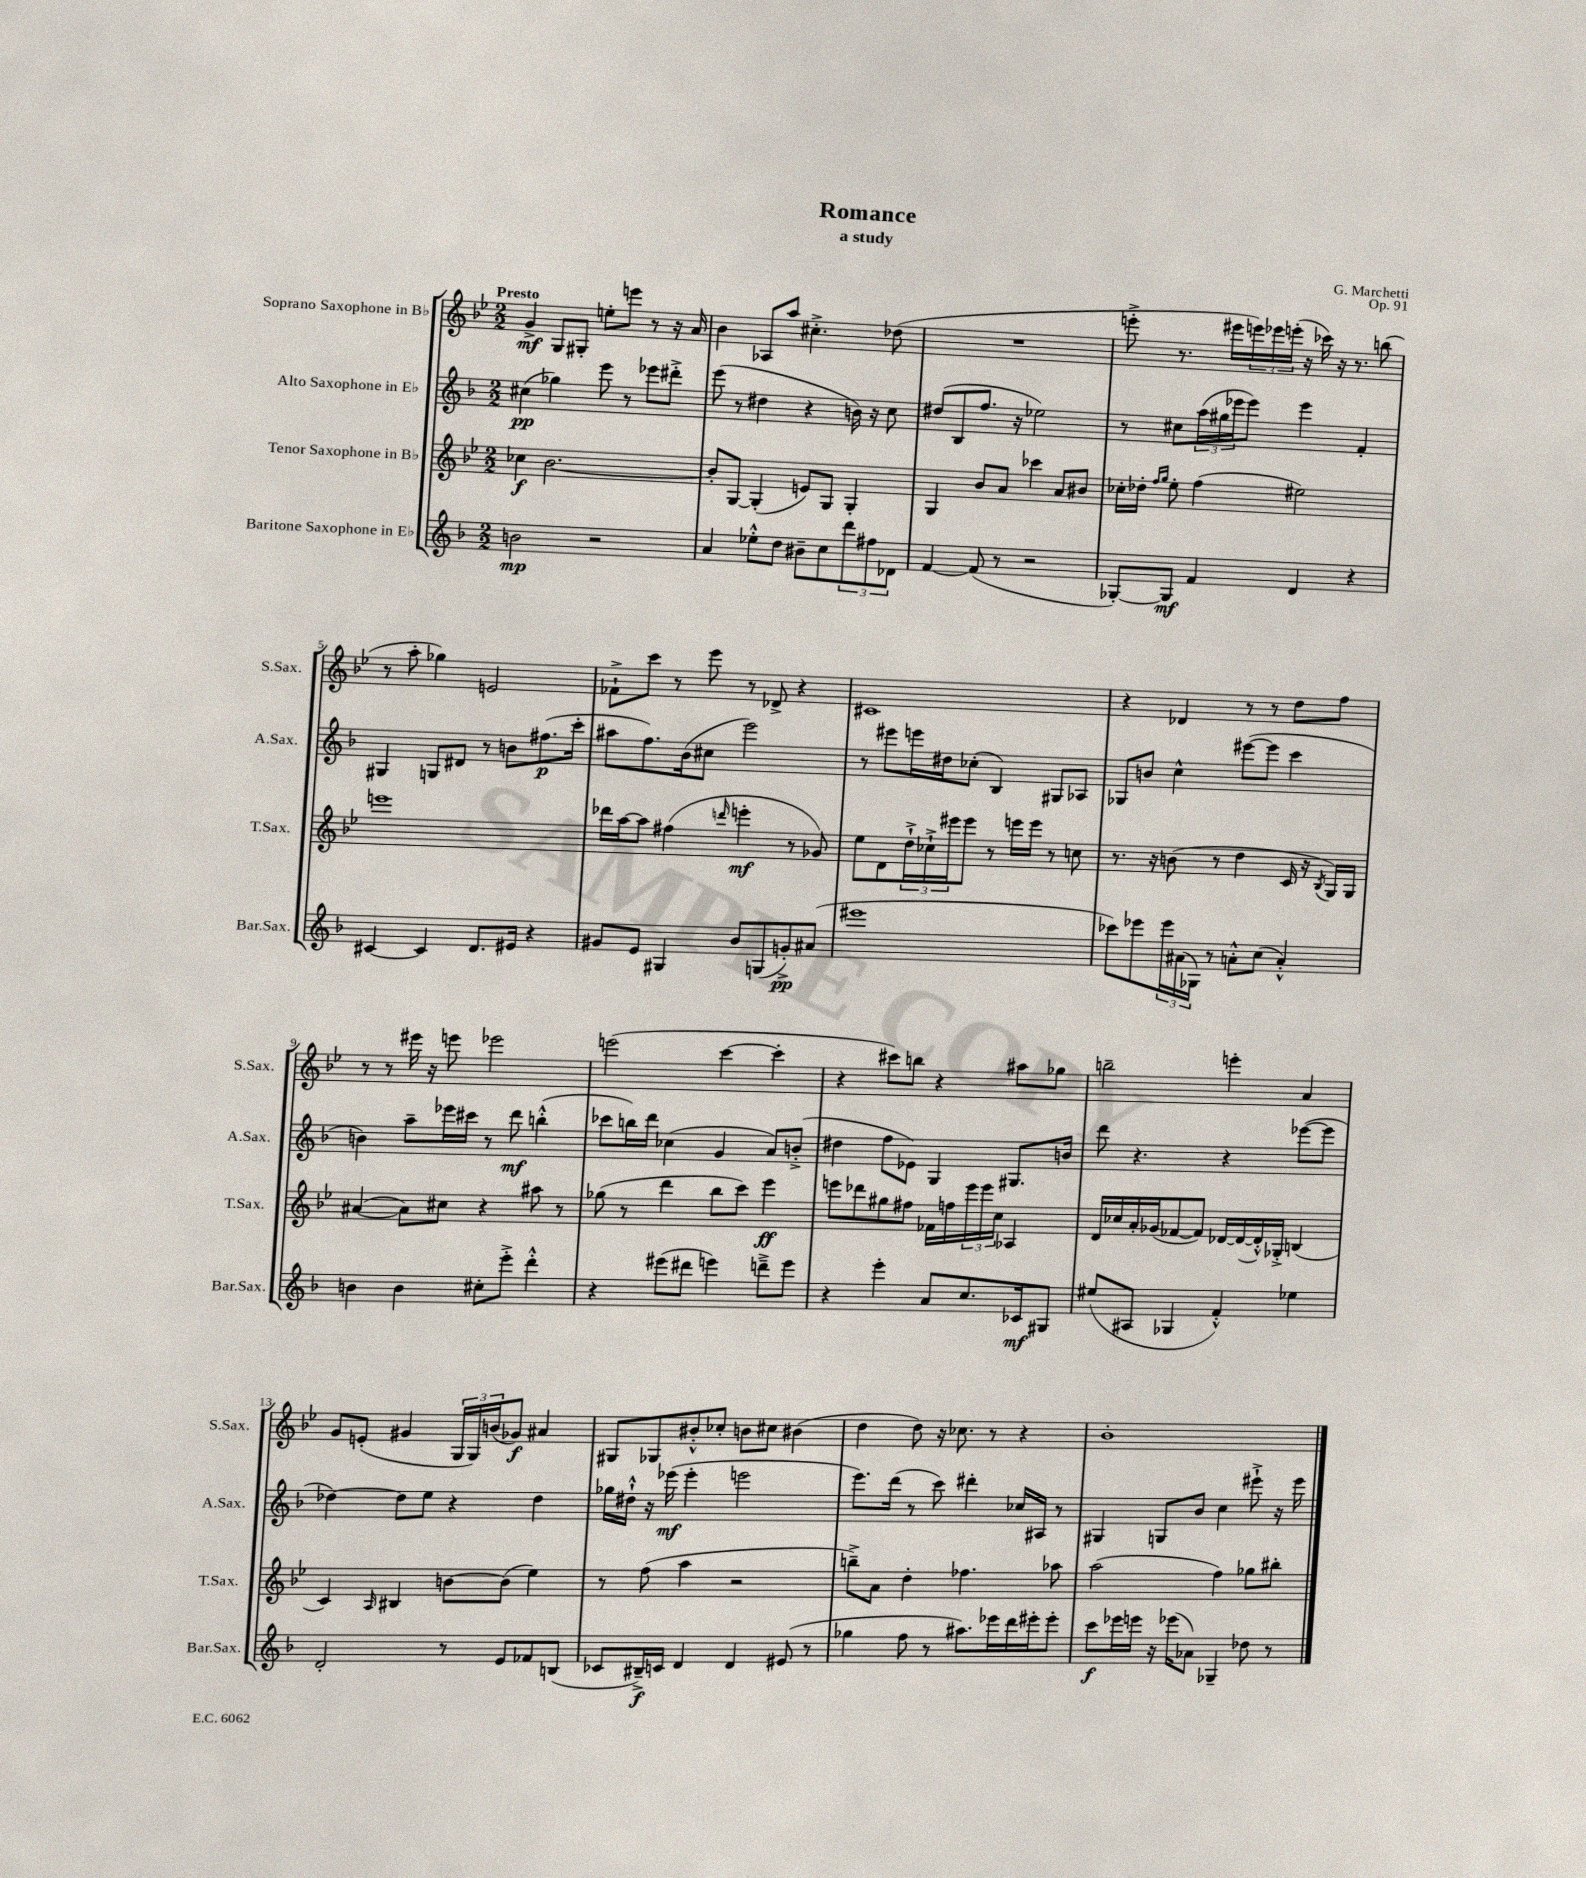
\header { title = "Romance" composer = "G. Marchetti" subtitle = "a study" opus = "Op. 91" }
<<
\new StaffGroup <<
\new Staff = "s0" \with { instrumentName = "Soprano Saxophone in Bb" shortInstrumentName = "S.Sax." } {
    \clef treble \key bes \major \numericTimeSignature \time 2/2 \tempo "Presto"
    g'4->\mf g8 gis8-. e''8-. e'''8 r8 r16 a'16 |
    bes'4 aes8 a''8 cis''4.-.-> des''8( |
    R1 |
    e'''8-.-> r8. eis'''16 \tuplet 3/2 { e'''16) ees'''16 e'''16-.( } r16 ces'''16) r16 r8. b''8( |
    r8 a''8-. ges''4) e'2 |
    fes'8-!-> c'''8 r8 ees'''8 r8 des'8-> r4 |
    cis'1 |
    r4 des'4 r8 r8 d''8 f''8 |
    r8 r8 eis'''16 r16 e'''8 ees'''2 |
    e'''2( c'''4~ c'''4-. |
    r4 cis'''8) b''8 r4 ais''8 ges''8 |
    b''2-- e'''4-. a'4 |
    g'8 e'8-.( gis'4 \tuplet 3/2 { g16 g16) b'16( } ges'8\f) ais'4 |
    gis8 ges8 bis'8-.-^ ces''8-. b'8 cis''8 bis'4( |
    d''4 d''8) r16 ces''8. r8 r4 |
    bes'1-. \bar "|." |
}
\new Staff = "s1" \with { instrumentName = "Alto Saxophone in Eb" shortInstrumentName = "A.Sax." } {
    \clef treble \key f \major \numericTimeSignature \time 2/2
    cis''4\pp( ges''4) e'''8 r8 ees'''8 dis'''8-.-> |
    e'''8( r8 dis''4 r4 b'16) r16 c''8 |
    dis''8( bes8 f''8. r16 ees''2) |
    r8 cis''8 \tuplet 3/2 { a''16( gis''16 ees'''16 } ees'''8) ees'''4 f'4-. |
    gis4 g8 dis'8 r8 b'8 fis''8.\p( c'''16-. |
    ais''8 f''8.) bes'16( cis''8 e'''2) |
    r8 eis'''8 e'''16 dis''16 ces''8-.( bes4) gis8 aes8 |
    ges8 b'8 c''4-^ eis'''8~( eis'''8 c'''4 |
    b'4) a''8-- ees'''16 cis'''16 r8 d'''8\mf b''4-.-^( |
    ces'''8 b''16) d'''16 ces''4( g'4 a'8) b'8-.->( |
    dis''4 f''8 ees'8) g4 gis8. b'16 |
    d'''8 r4. r4 ees'''8~( ees'''8 |
    des''4~) des''8 e''8 r4 des''4 |
    ges''16 dis''16-!-^ r16 ees'''16\mf( ees'''4-. e'''2 |
    e'''8.) d'''16( r8 c'''8) dis'''4-. ces''16 ais16 r8 |
    gis4 g8 bes'8 c''4 eis'''8-!-> r16 eis'''16 \bar "|." |
}
\new Staff = "s2" \with { instrumentName = "Tenor Saxophone in Bb" shortInstrumentName = "T.Sax." } {
    \clef treble \key bes \major \numericTimeSignature \time 2/2
    ces''4\f bes'2.~ |
    bes'8-. g8~ g4-.( e'8) g8 g4-. |
    g4 bes'8 a'8 ces'''4 a'8 bis'8 |
    ces''16-. des''16-. \grace { f''16 g''16 } ees''8-. f''4( eis''2) |
    e'''1 |
    des'''16 a''16~ a''8 fis''4( \grace { d'''16 } e'''4-.\mf r8 ges'8) |
    ees''8 d'8 \tuplet 3/2 { d''16-!-> ces''16-!-> eis'''16 } eis'''8 r8 e'''16 e'''16 r8 c''8 |
    r8. r16 b'8( r8 d''4 c'16 r16 \acciaccatura { bes8 } g16) g16 |
    ais'4~( ais'8) cis''8 r4 ais''8 r8 |
    ges''8( r8 d'''4 bes''8 c'''8) ees'''4\ff |
    e'''8 des'''8 gis''8 fis''8 fes'16 f''16 \tuplet 3/2 { e'''16 e'''16 c''16 } aes4 |
    d'16 ces''16 a'16-. ges'16( fes'8~ fes'8) des'16~ des'16~( des'16-.-^) ges16-.-> b4( |
    c'4) \grace { a16 } bis4 b'8~ b'8( ees''4) |
    r8 f''8( a''4 r2 |
    b''8--->) a'8 d''4-. fes''4. aes''8 |
    a''2( f''4) ges''8 bis''8-. \bar "|." |
}
\new Staff = "s3" \with { instrumentName = "Baritone Saxophone in Eb" shortInstrumentName = "Bar.Sax." } {
    \clef treble \key f \major \numericTimeSignature \time 2/2
    b'2\mp r2 |
    a'4 ees''8-.-^ d''8 bis'8-- c''8 \tuplet 3/2 { d'''8 fis''8 des'8 } |
    f'4~ f'8( r8 r2 |
    ges8~-.) ges8\mf f'4 d'4 r4 |
    cis'4~ cis'4 d'8. eis'16 r4 |
    gis'8 e'8 gis4 bes'8 g8( g'8-.->\pp) ais'8( |
    eis'''1 |
    ces'''8) ees'''8 \tuplet 3/2 { ees'''16 ais'16( ges16) } r8 a'8-.-^ c''8( a'4-.-^) |
    b'4 b'4 cis''8-. e'''8-.-> d'''4-.-^ |
    r4 eis'''8( dis'''8 e'''4) d'''8---> e'''8 |
    r4 e'''4-. a'8 c''8. ces'16\mf gis8 |
    eis''8( ais8 ges4 f'4-.-^) ees''4 |
    d'2-. r8 e'8 fes'8 b8( |
    ces'8 bis16--->\f) c'16 d'4 d'4 eis'8( r8 |
    ges''4 f''8 r8 ais''8.) ees'''16 d'''16 eis'''16-. eis'''8-. |
    c'''8\f ees'''16 e'''16 r16 ees'''16( aes'8) ges4-- des''8 r8 \bar "|." |
}
>>
>>
